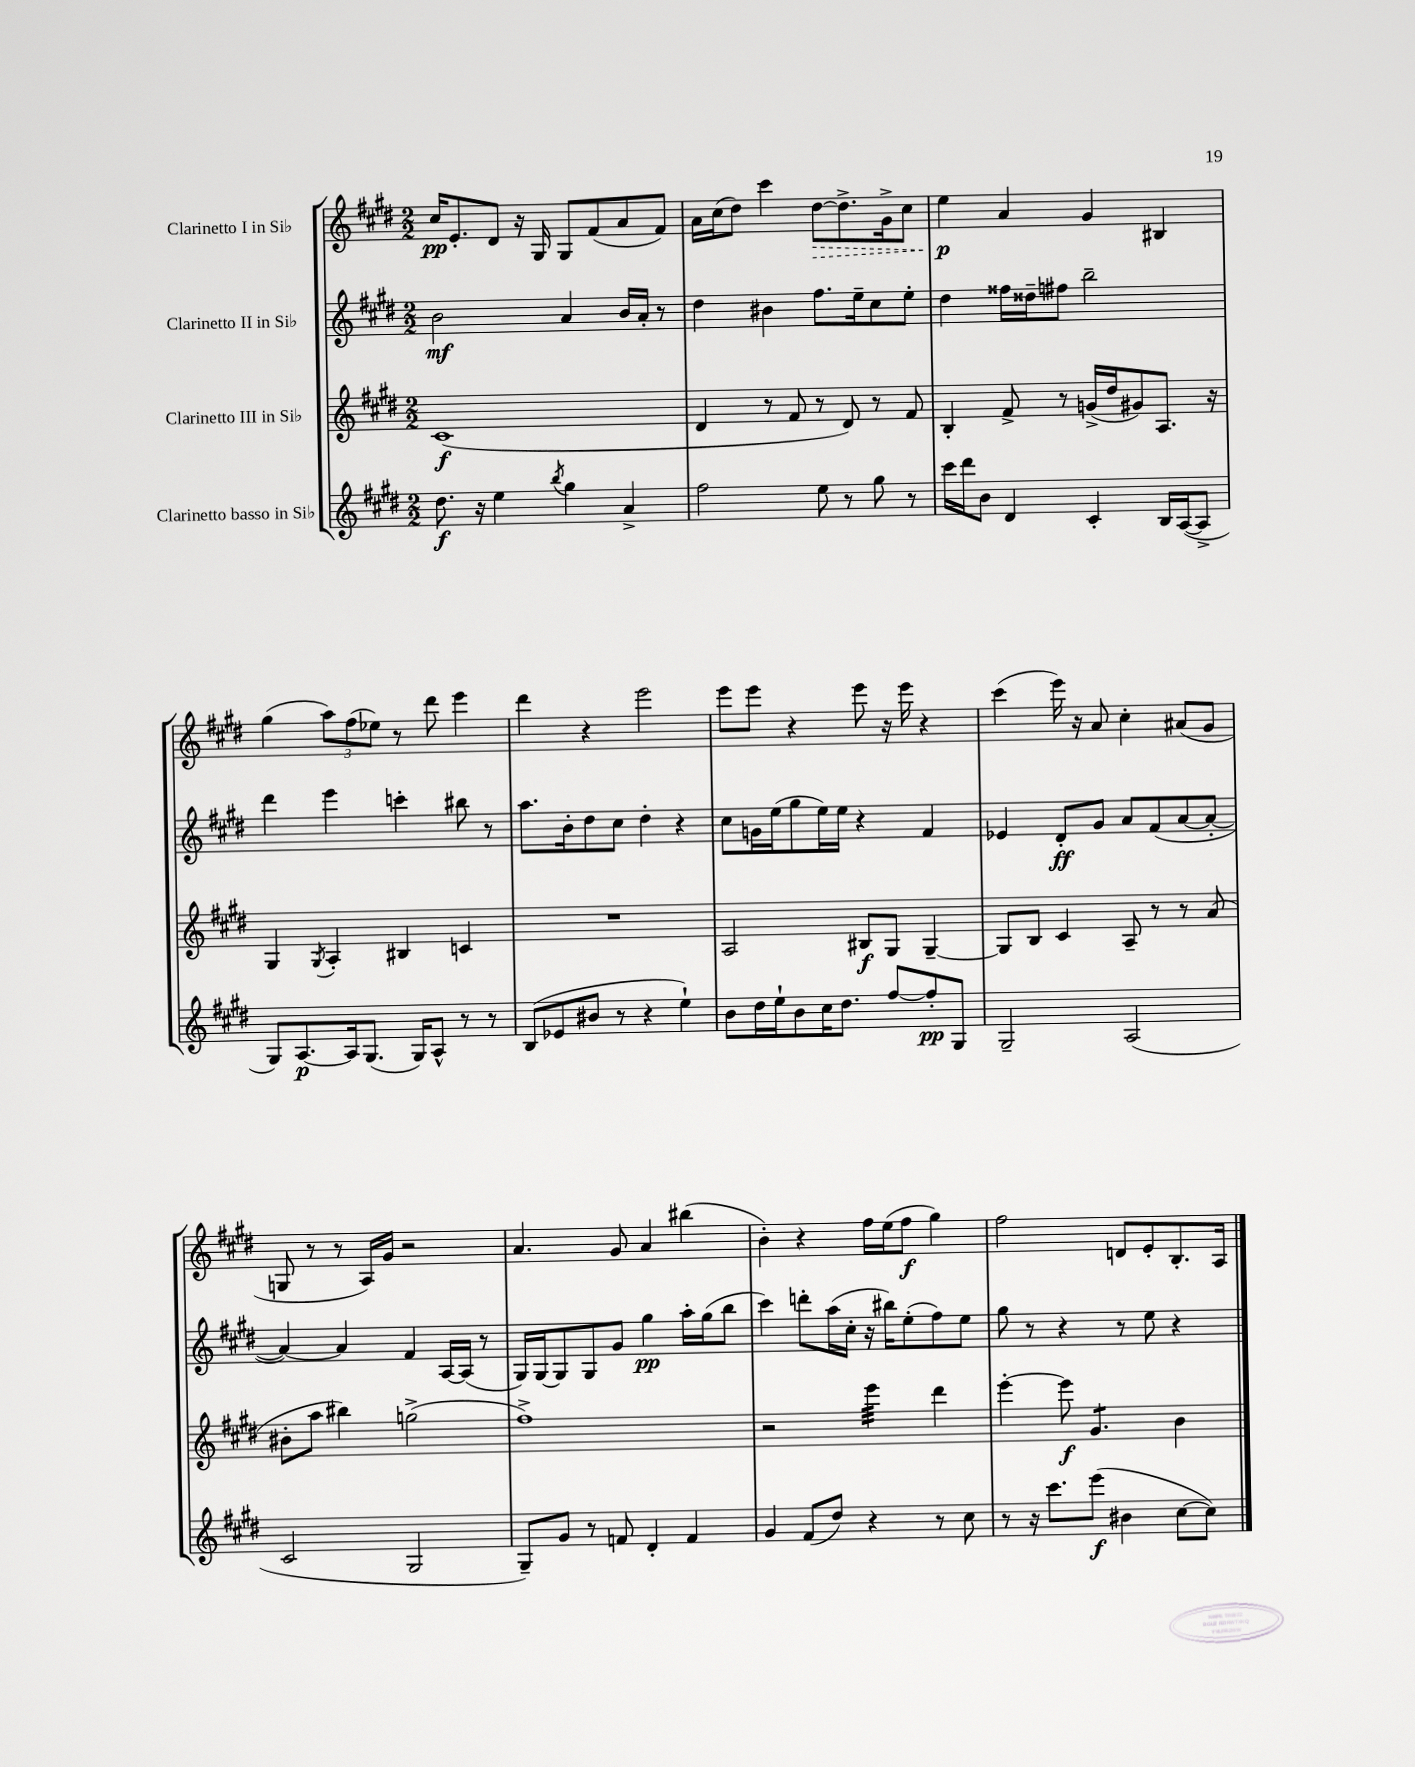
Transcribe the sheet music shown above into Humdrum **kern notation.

**kern	**kern	**kern	**kern
*staff4	*staff3	*staff2	*staff1
*clefG2	*clefG2	*clefG2	*clefG2
*k[f#c#g#d#]	*k[f#c#g#d#]	*k[f#c#g#d#]	*k[f#c#g#d#]
*M2/2	*M2/2	*M2/2	*M2/2
8.dd#	(1c#	2b	16cc#
.	.	.	8.e'
16r	.	.	.
4ee	.	.	8d#
.	.	.	16r
.	.	.	16G#
8qbb	.	.	.
4gg#	.	4a	8G#
.	.	.	(8f#
4a^	.	16b	8a
.	.	16a'	.
.	.	8r	8f#)
=	=	=	=
2ff#	4d#	4dd#	16a
.	.	.	(16cc#
.	.	.	8dd#)
.	8r	4b#	4ccc#
.	8f#	.	.
8ee	8r	8.ff#	[8dd#
8r	8d#)	.	8.dd#^]
.	.	16ee~	.
8gg#	8r	8cc#	.
.	.	.	16g#^
8r	8f#	8ee'	8cc#
=	=	=	=
16ccc#	4B'	4dd#	4ee
16ddd#	.	.	.
8b	.	.	.
4d#	8f#^	16ff##	4a
.	.	16dd##~	.
.	8r	8ff#	.
4c#'	(16g^	2bb~	4g#
.	16dd#	.	.
.	8g#)	.	.
16B	8.A	.	4B#
([16A	.	.	.
8A^]	.	.	.
.	16r	.	.
=	=	=	=
8G#)	4G#	4ddd#	(4gg#
[8.A	.	.	.
.	8qG#	.	.
.	4A'	4eee	12aa)
16A]	.	.	.
.	.	.	(12ff#
(8.G#	.	.	.
.	.	.	12ee-)
.	4B#	4ccc'	8r
16G#)	.	.	.
8A^^	.	.	8ddd#
8r	4c	8bb#	4eee
8r	.	8r	.
=	=	=	=
(8B	1r	8.aa	4ddd#
8e-	.	.	.
.	.	16b'	.
8b#	.	8dd#	4r
8r	.	8cc#	.
4r	.	4dd#'	2eee
4ee`)	.	4r	.
=	=	=	=
8b	2A	8cc#	8eee
16dd#	.	16g	8eee
16ee`	.	(16ee	.
8b	.	8gg#	4r
16cc#	.	16ee)	.
8.dd#	.	16ee	.
.	8B#	4r	8eee
[8ff#	8G#	.	16r
.	.	.	16eee
8ff#']	[4G#~	4f#	4r
8G#	.	.	.
=	=	=	=
2G#~	8G#]	4e-	(4ccc#
.	8B	.	.
.	4c#	8d#'	16eee)
.	.	.	16r
.	.	8g#	8a
(2A	8A~	8a	4cc#'
.	8r	(8f#	.
.	8r	[8a	(8a#
.	(8a	8a'_	8g#
=	=	=	=
2c#	8b#'	4a_)	8G
.	8aa	.	8r
.	4bb#)	4a]	8r
.	.	.	16A)
.	.	.	16g#
2G#	(2gg^	4f#	2r
.	.	[16A	.
.	.	(16A]	.
.	.	8r	.
=	=	=	=
8G#~)	1ff#^)	16G#)	4.a
.	.	[16G#	.
8g#	.	8G#]	.
8r	.	8G#	.
8f	.	8g#	8g#
4d#'	.	4gg#	4a
4f	.	16aa'	(4bb#
.	.	(16gg#	.
.	.	8bb	.
=	=	=	=
4g#	2r	4ccc#)	4b')
(8f#	.	8ddd'	4r
8dd#)	.	(16aa	.
.	.	16cc#'	.
4r	4eee	16r	16ff#
.	.	16bb#)	(16ee
.	.	(8ee'	8ff#
8r	4ddd#	8ff#)	4gg#)
8cc#	.	8ee	.
=	=	=	=
8r	[4eee'	8gg#	2ff#
16r	.	8r	.
8.ccc#	.	.	.
.	8eee]	4r	.
(8eee	4.g#	.	.
4b#	.	8r	8d
.	.	8ee	8e'
[8cc#	4b	4r	8.B'
8cc#])	.	.	.
.	.	.	16A
==	==	==	==
*-	*-	*-	*-
